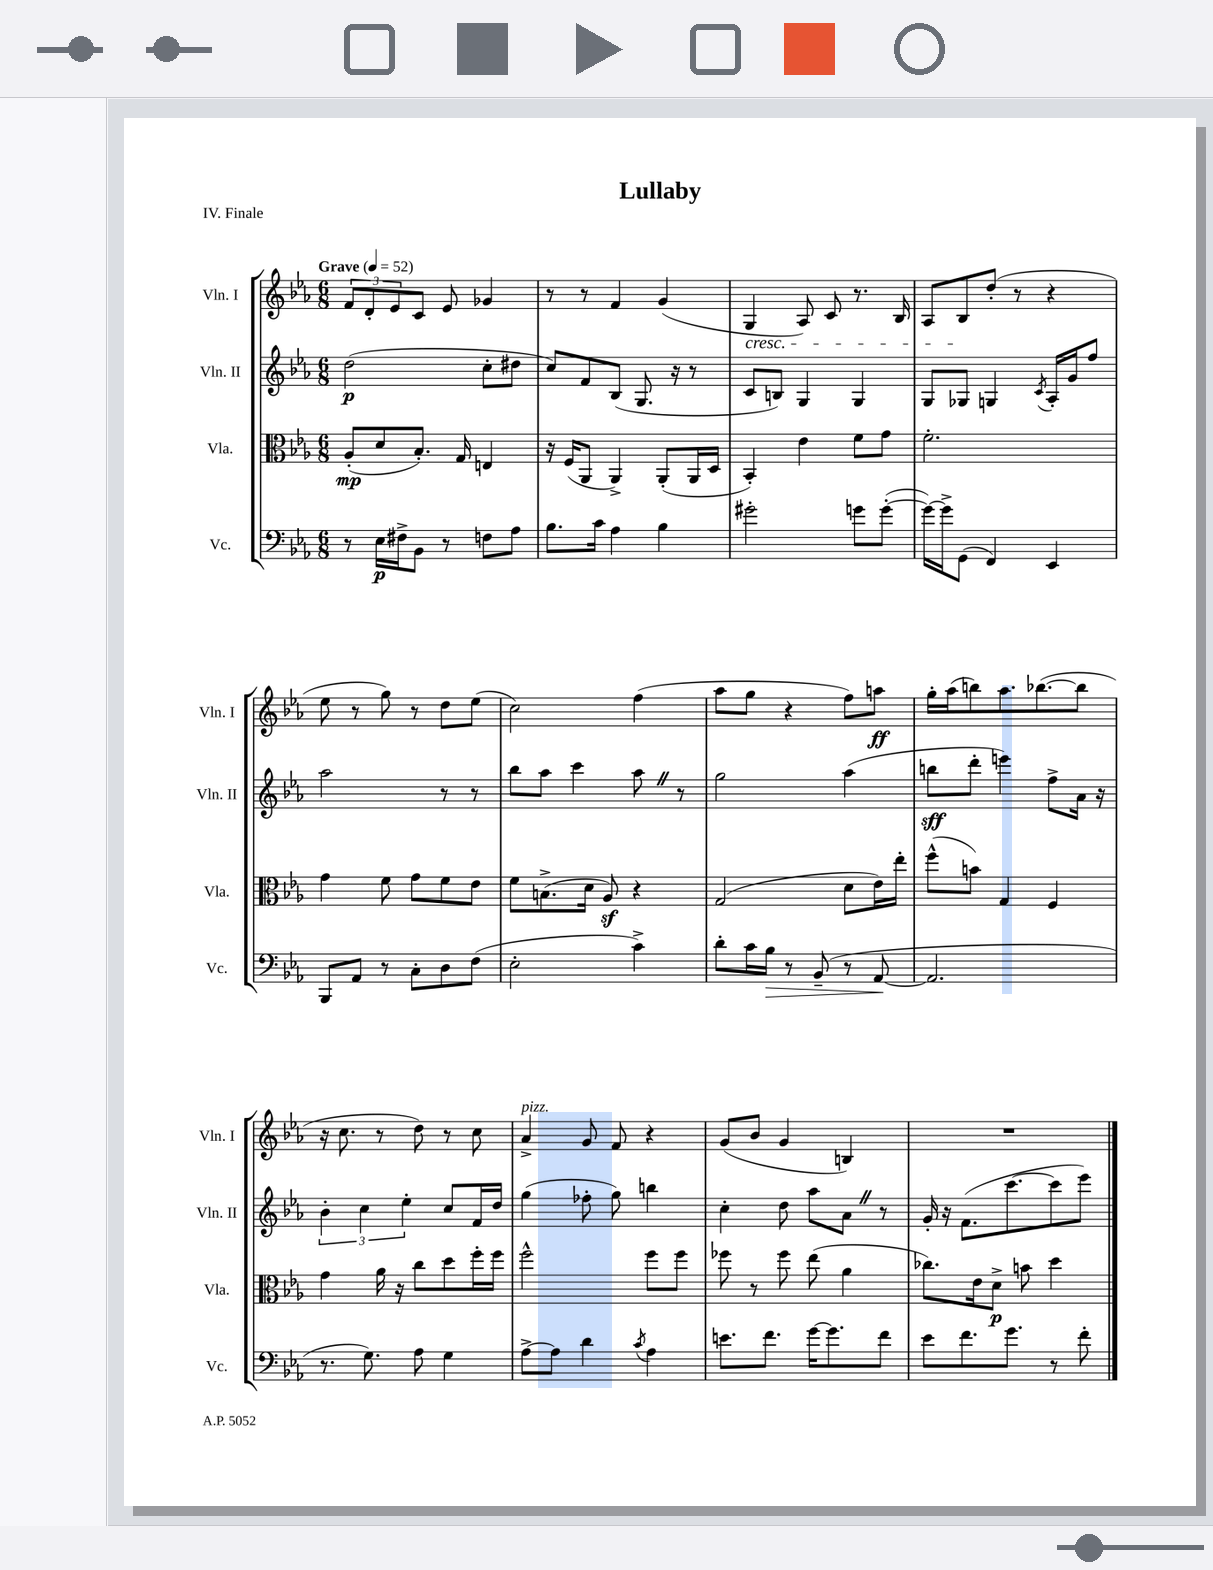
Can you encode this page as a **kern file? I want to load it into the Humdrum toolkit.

**kern	**dynam	**kern	**dynam	**kern	**dynam	**kern	**dynam
*part4	*part4	*part3	*part3	*part2	*part2	*part1	*part1
*staff4	*staff4	*staff3	*staff3	*staff2	*staff2	*staff1	*staff1
*I"Vc.	*	*I"Vla.	*	*I"Vln. II	*	*I"Vln. I	*
*I'Vc.	*	*I'Vla.	*	*I'Vln. II	*	*I'Vln. I	*
*clefF4	*	*clefC3	*	*clefG2	*	*clefG2	*
*k[b-e-a-]	*	*k[b-e-a-]	*	*k[b-e-a-]	*	*k[b-e-a-]	*
*M6/8	*	*M6/8	*	*M6/8	*	*M6/8	*
*MM52	*	*MM52	*	*MM52	*	*MM52	*
=1	=1	=1	=1	=1	=1	=1	=1
!	!	!	!	!	!	!LO:TX:a:B:t=Grave	!
8r	.	(8A-'/L	mp	(2dd\	p	12f/L	.
.	.	.	.	.	.	12d'/	.
16E-\LL	p	8d/	.	.	.	.	.
.	.	.	.	.	.	12e-/	.
16F#X^\J	.	.	.	.	.	.	.
8BB-\J	.	8.B-'/J)	.	.	.	8c/J	.
8r	.	.	.	.	.	8e-/	.
.	.	16G/	.	.	.	.	.
8Fn\L	.	4En/	.	8cc'\L	.	4g-X/	.
8A-\J	.	.	.	8dd#X\J	.	.	.
=2	=2	=2	=2	=2	=2	=2	=2
8.B-\L	.	16r	.	8cc/L)	.	8r	.
.	.	(16F/KL	.	.	.	.	.
.	.	8AA-/J	.	8f/	.	8r	.
16c\Jk	.	.	.	.	.	.	.
4A-\	.	4AA-^/)	.	(8B-/J	.	4f/	.
.	.	.	.	8.G/	.	.	.
4B-\	.	(8AA-'/L	.	.	.	(4g/	.
.	.	.	.	16r	.	.	.
.	.	16AA-/L	.	8r	.	.	.
.	.	16D/JJ	.	.	.	.	.
=3	=3	=3	=3	=3	=3	=3	=3
!	!	!	!	!	!	!LO:TX:b:i:t=cresc.	!
2g#X'\	.	4BB-'/)	.	8c/L	.	4G/	.
.	.	.	.	8Bn/J)	.	.	.
.	.	4e-\	.	4G/	.	8A-/)	.
.	.	.	.	.	.	8c/	.
8gn\L	.	8f\L	.	4G/	.	8.r	.
([8g'\J	.	8g\J	.	.	.	.	.
.	.	.	.	.	.	16B-/	.
=4	=4	=4	=4	=4	=4	=4	=4
16g\LL_)	.	2.f'\	.	8G/L	.	8A-/L	.
16g^\J]	.	.	.	.	.	.	.
(8GG\J	.	.	.	8G-X/J	.	8B-/	.
4FF/)	.	.	.	4Gn/	.	(8dd'/J	.
.	.	.	.	.	.	8r	.
.	.	.	.	8qc/	.	.	.
4EE-/	.	.	.	16A-'/LL	.	4r	.
.	.	.	.	16g/J	.	.	.
.	.	.	.	8ff/J	.	.	.
!!LO:LB:g=z
=5	=5	=5	=5	=5	=5	=5	=5
8BBB-/L	.	4g\	.	2aa-\	.	8ee-\	.
8AA-/J	.	.	.	.	.	8r	.
8r	.	8f\	.	.	.	8gg\)	.
8C'\L	.	8g\L	.	.	.	8r	.
8D\	.	8f\	.	8r	.	8dd\L	.
(8F\J	.	8e-\J	.	8r	.	(8ee-\J	.
=6	=6	=6	=6	=6	=6	=6	=6
2E-'\	.	8f\L	.	8bb-\L	.	2cc\)	.
.	.	(8.Bn^\	.	8aa-\J	.	.	.
.	.	.	.	4ccc\	.	.	.
.	.	16d\Jk	.	.	.	.	.
.	.	8A-z/)	.	.	.	.	.
4c^\)	.	4r	.	8aa-Z\	.	(4ff\	.
.	.	.	.	8r	.	.	.
=7	=7	=7	=7	=7	=7	=7	=7
8d'\L	.	(2G/	.	2gg\	.	8aa-\L	.
16c\L	.	.	.	.	.	8gg\J	.
!	!LO:HP:b	!	!	!	!	!	!
16B-\JJ	>	.	.	.	.	.	.
8r	.	.	.	.	.	4r	.
(8BB-~/	.	.	.	.	.	.	.
8r	.	8d\L	.	(4aa-\	.	8ff\L)	.
[8AA-/	.	16e-\L)	.	.	.	8aan\J	ff
.	.	16ee-'\JJ	.	.	.	.	.
.	]	.	.	.	.	.	.
=8	=8	=8	=8	=8	=8	=8	=8
2.AA-/]	.	(8ff^^\L	.	8bbn\L	sff	16gg'\LL	.
.	.	.	.	.	.	(16aa-\J	.
.	.	8bn\J)	.	8ddd'\J	.	8bbn\)	.
.	.	4G/	.	4eeen\)	.	8.aa-\	.
.	.	.	.	.	.	([8.bb-X\	.
.	.	4F/	.	8ff^\L	.	.	.
.	.	.	.	16a-\Jk	.	8bb-\J]	.
.	.	.	.	16r	.	.	.
!!LO:LB:g=z
=9	=9	=9	=9	=9	=9	=9	=9
8.r	.	4g\	.	6b-'\	.	16r	.
.	.	.	.	.	.	8.cc\	.
.	.	.	.	6cc\	.	.	.
8.G\)	.	.	.	.	.	.	.
.	.	16a-\	.	.	.	8r	.
.	.	16r	.	.	.	.	.
.	.	.	.	6ee-'\	.	.	.
8A-\	.	8cc\L	.	.	.	8dd\)	.
4G\	.	8dd\	.	8cc/L	.	8r	.
.	.	16ff'\L	.	16f/L	.	8cc\	.
.	.	16ff\JJ	.	16dd/JJ	.	.	.
=10	=10	=10	=10	=10	=10	=10	=10
!	!	!	!	!	!	!LO:TX:a:i:t=pizz.	!
[8A-^\L	.	2ff^^\	.	(4gg\	.	4a-^/	.
8A-\J]	.	.	.	.	.	.	.
4d\	.	.	.	8ff-X'\	.	8g/	.
.	.	.	.	8gg\)	.	8f/	.
8qc/	.	.	.	.	.	.	.
4A-\	.	8ff\L	.	4bbn\	.	4r	.
.	.	8ff\J	.	.	.	.	.
=11	=11	=11	=11	=11	=11	=11	=11
8.en\L	.	8ff-X\	.	4cc'\	.	(8g/L	.
.	.	8r	.	.	.	8b-/J	.
8.f\J	.	.	.	.	.	.	.
.	.	8ff-\	.	8dd\	.	4g/	.
[16g\KL	.	(8ee-\	.	8aa-\L	.	.	.
8.g\]	.	.	.	.	.	.	.
.	.	4a-\	.	8a-Z\J	.	4Bn/)	.
8f\J	.	.	.	8r	.	.	.
=12	=12	=12	=12	=12	=12	=12	=12
8e-\L	.	8.cc-X\L)	.	16g'/	.	2.r	.
.	.	.	.	16r	.	.	.
8.f\	.	.	.	(8.f\L	.	.	.
.	.	16e-\k	.	.	.	.	.
.	.	8d^\J	p	.	.	.	.
8.g\J	.	.	.	[8.ccc\	.	.	.
.	.	8bn\	.	.	.	.	.
8r	.	4dd\	.	8ccc\]	.	.	.
8f'\	.	.	.	8eee-\J)	.	.	.
==	==	==	==	==	==	==	==
*-	*-	*-	*-	*-	*-	*-	*-
